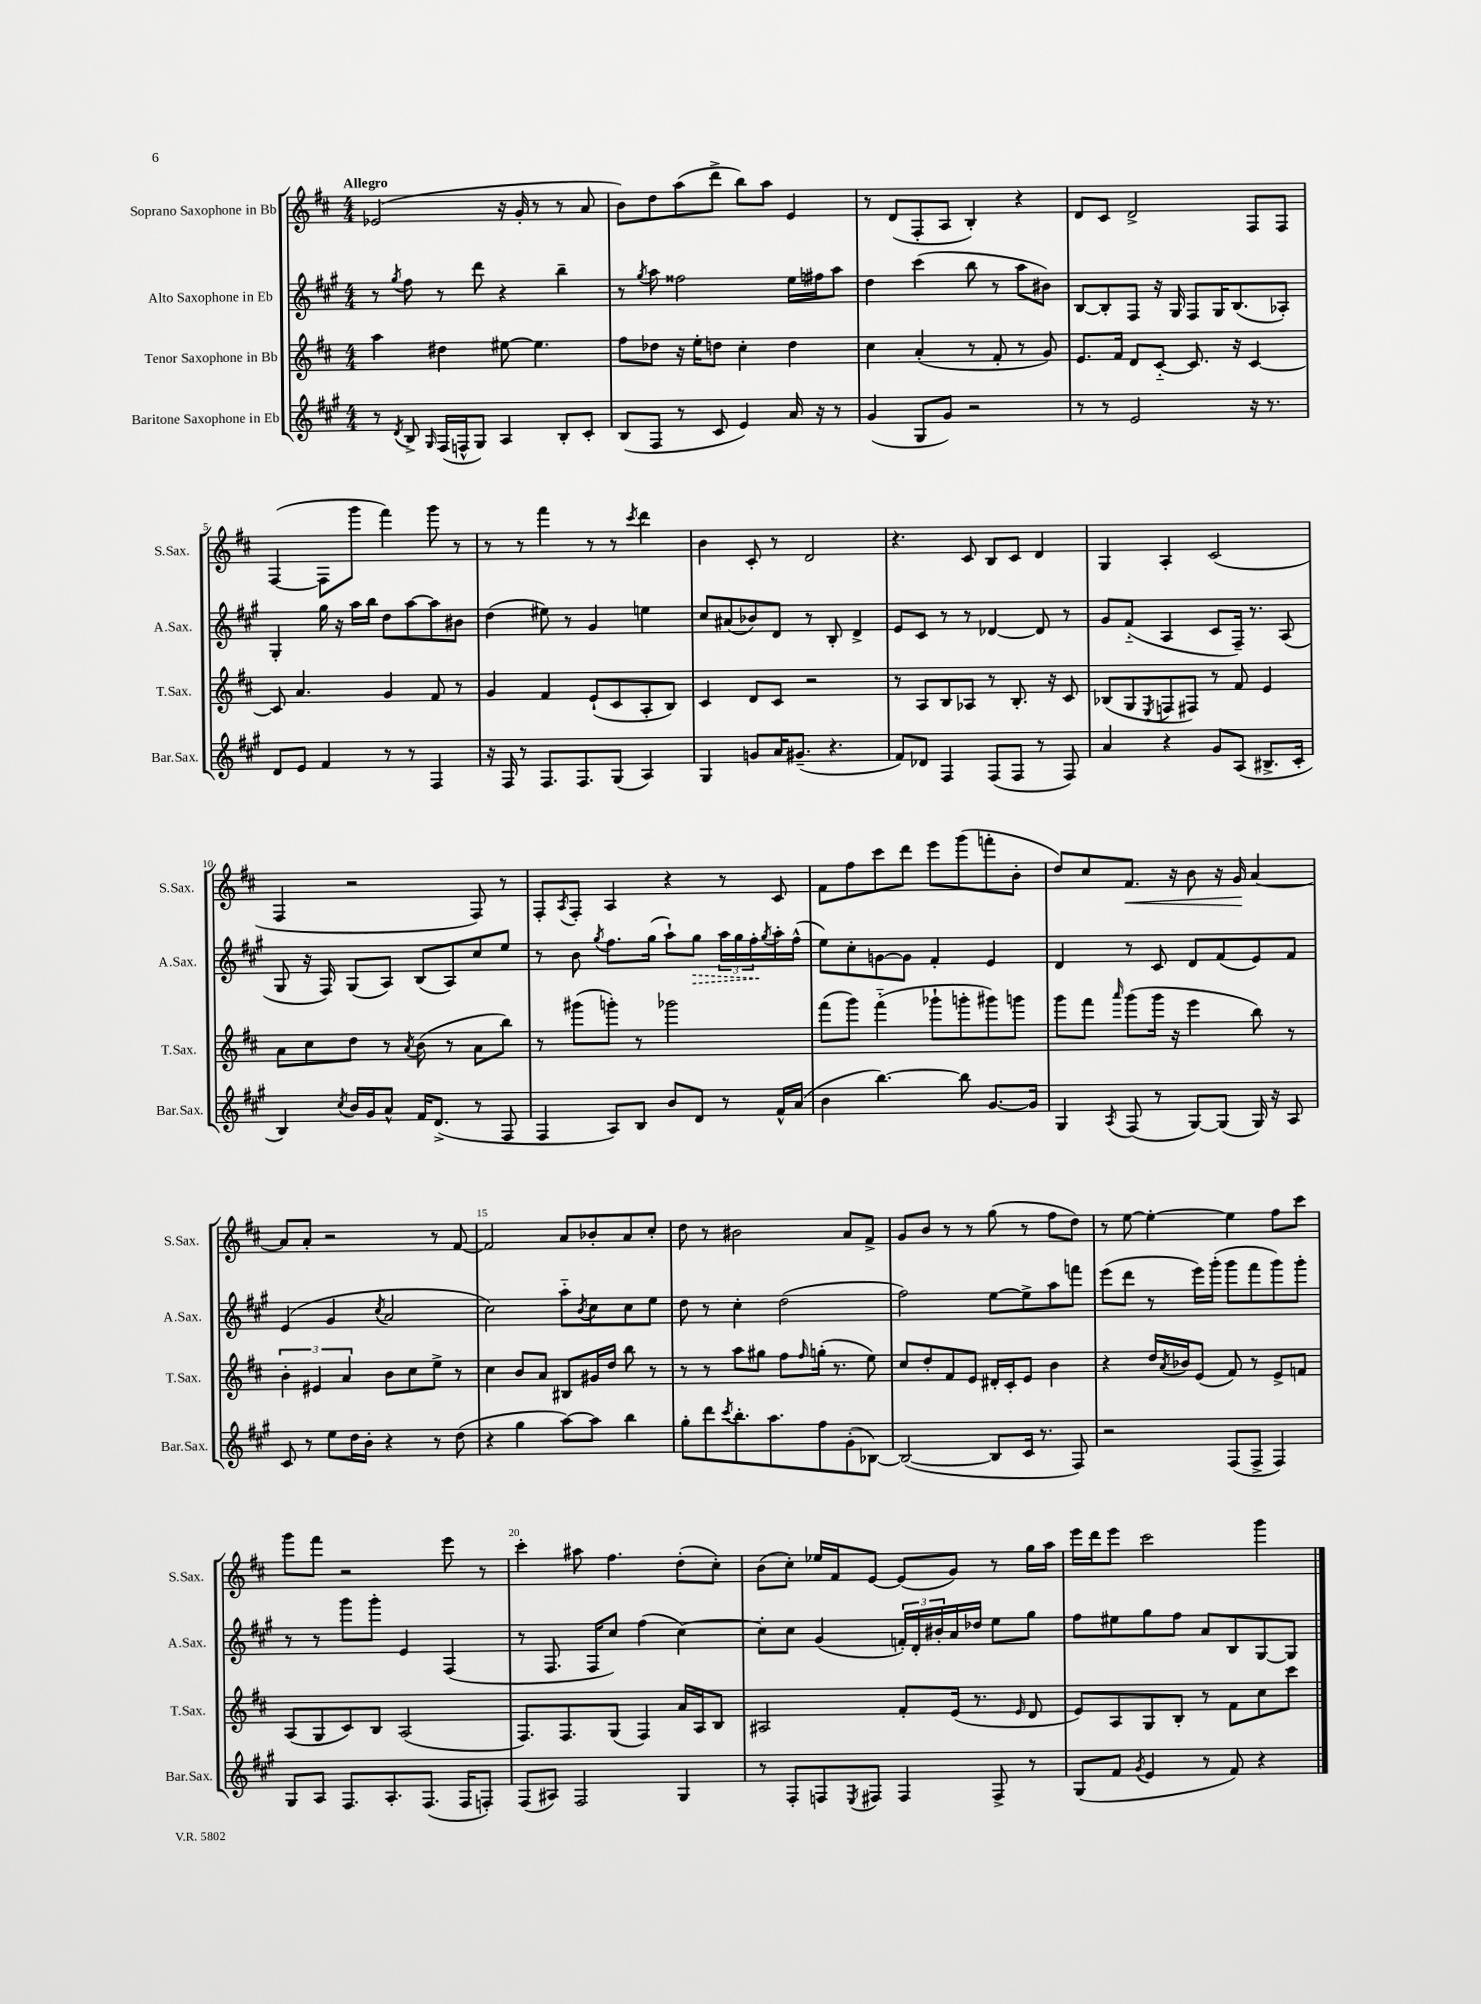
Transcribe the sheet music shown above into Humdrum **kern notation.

**kern	**kern	**kern	**kern
*staff4	*staff3	*staff2	*staff1
*clefG2	*clefG2	*clefG2	*clefG2
*k[f#c#g#]	*k[f#c#]	*k[f#c#g#]	*k[f#c#]
*M4/4	*M4/4	*M4/4	*M4/4
8r	4aa	8r	(2e-
8qd	.	8qgg#	.
8B^	.	8ff#	.
16qqG#	.	.	.
(16F#	4dd#	8r	.
16F^^	.	.	.
8G#)	.	8ddd	.
4A	[8ee#	4r	16r
.	.	.	16g'
.	4.ee#]	.	8r
8B'	.	4bb~	8r
8c#'	.	.	8a
=	=	=	=
(8B	8ff#	8r	8b)
.	.	8qgg#	.
8F#	8dd-	8aa	8dd
8r	16r	2ff##	(8aa
.	16ee'	.	.
8c#	8dd	.	8ddd^
4e)	4cc#'	.	8bb)
.	.	.	8aa
16a	4dd	16ee	4e
16r	.	16ff#	.
8r	.	8aa	.
=	=	=	=
(4g#	4cc#	4dd	8r
.	.	.	(8d
8G#	(4a'	(4ccc#	8F#'
8g#)	.	.	8A
2r	8r	8bb	4B')
.	8f#'	8r	.
.	8r	8aa	4r
.	8g)	8b#)	.
=	=	=	=
8r	8.e	[8B	8d
8r	.	8B']	8c#
.	16f#	.	.
2e	8d	8F#	2d^
.	[8c#'~	16r	.
.	.	16G#	.
.	8.c#]	8F#	.
.	.	16G#	.
.	16r	(8.B	.
16r	[4c#	.	8F#
8.r	.	.	.
.	.	8A-')	8F#
=	=	=	=
8d	8c#]	4G#'	([4F#
8e	4.a	.	.
4f#	.	16gg#	8F#]
.	.	16r	.
.	.	16aa	8ggg
.	.	16bb	.
8r	4g	8dd	4fff#)
8r	.	[8aa	.
4F#	8f#	8aa]	8ggg
.	8r	8b#	8r
=	=	=	=
16r	4g	(4dd	8r
16F#	.	.	.
8r	.	.	8r
8.F#	4f#	8ee#)	4fff#
.	.	8r	.
8.F#	.	.	.
.	(8e`	4g#	8r
(8G#	8c#	.	8r
.	.	.	8qccc#
4A)	8A'	4ee	4ddd
.	8B)	.	.
=	=	=	=
4G#	4c#	8cc#	4b
.	.	(8a#	.
8g	8d	8b-)	8c#'
16a	8c#	8d	8r
(8.g#~	.	.	.
.	2r	8r	2d
4.r	.	8B'	.
.	.	4d^	.
=	=	=	=
8f#)	8r	8e	4.r
8d-	8A	8c#	.
4F#	8B	8r	.
.	8A-	8r	8c#
(8F#	8r	[4d-	8B
8F#	8.B'	.	8c#
8r	.	8d-]	4d
.	16r	.	.
8F#)	8c#	8r	.
=	=	=	=
4a	(8B-	8g#	4G
.	8G	(8f#'~	.
.	8qE	.	.
4r	8F	4A	4A'
.	8F#)	.	.
8g#	8r	8c#	(2c#
(8A	8f#	16F#~)	.
.	.	8.r	.
8.B#^	4e	.	.
.	.	(8A	.
16c#'	.	.	.
=	=	=	=
4B)	8a	8G#	4F#
.	8cc#	16r	.
.	.	16F#)	.
8qcc#	.	.	.
16b	8dd	(8G#	2r
16g#	.	.	.
8a^^	8r	8A)	.
.	8qa	.	.
16f#	(8b	(8B	.
(8.d^	.	.	.
.	8r	8A)	.
8r	8a	8cc#	8F#)
8F#	8bb)	8ee	8r
=	=	=	=
4F#	8r	8r	8F#'
.	.	.	8qA
.	(8ggg#	8b	8F#'
.	.	8qgg#	.
8A)	8ggg')	8.ff#	4A
8B	8r	.	.
.	.	(16gg#	.
8b	2ggg-	8aa`)	4r
8d	.	8gg#	.
8r	.	24aa	8r
.	.	24gg#	.
.	.	24ff#'	.
.	.	8qgg#	.
16f#^^	.	16aa'	8c#
(16a	.	(16ff#^^	.
=	=	=	=
4b	(8fff#	8ee)	8f#
.	8ggg)	8cc#'	8ff#
[4.bb)	(4fff#'~	[8g	8ccc#
.	.	8g]	8ddd
.	8ggg-`	4f#'	8eee
8bb]	8ggg'	.	(8ggg
[8.g#	8ggg#)	4e	8fff'
.	8ggg	.	8b'
16g#]	.	.	.
=	=	=	=
4G#	8ggg	4d	8dd)
.	8fff#	.	8cc#
8qA	16qqaaa	.	.
(8F#	(8ggg	8r	8.f#
8r	16ggg	8c#	.
.	16r	.	16r
[8G#)	4eee	8d	8b
(8G#]	.	(8f#	16r
.	.	.	16g
16G#)	8bb)	8e)	[4a
16r	.	.	.
8A	8r	8f#	.
=	=	=	=
8c#	6b'	(4e	8a]
8r	.	.	8a'
.	6e#	.	.
8ee	.	4g#	2r
.	6a	.	.
16dd	.	.	.
16b'	.	.	.
.	.	8qcc#	.
4r	8b	2a	.
.	8cc#	.	.
8r	8ee^	.	8r
(8dd	8r	.	[8f#
=	=	=	=
4r	4cc#	2cc#)	2f#]
4gg#	8b	.	.
.	8a	.	.
[8aa)	8B#	8aa'~	8a
.	.	8qb	.
8aa]	16g#	8cc#	8b-'
.	16dd	.	.
4bb	8bb	8cc#	8a
.	8r	8ee	8cc#'
=	=	=	=
8gg#'	8r	8dd	8dd
8ddd	8r	8r	8r
8qccc#	.	.	.
8.bb'	8aa	4cc#'	2b#
.	8gg#	.	.
8.aa	.	.	.
.	8ff#	(2dd	.
.	16qqff#	.	.
8ff#	(16gg'	.	.
.	8.r	.	.
(8g#'	.	.	8a
[8B-)	8ee)	.	8f#^
=	=	=	=
(2B-_	8cc#	2ff#)	8g
.	8dd'	.	8b
.	8f#	.	8r
.	8e	.	8r
8B-]	16d#'	[8ee	(8gg
.	16c#'	.	.
16c#	8e	8ee^]	8r
8.r	.	.	.
.	4b	8aa	8ff#
8F#)	.	8fff	8dd)
=	=	=	=
2r	4r	(8eee	8r
.	.	8ddd	[8ee
.	16dd	8r	4ee'_
.	8qa	.	.
.	16b-	.	.
.	(8e	16eee)	.
.	.	(16ggg#'	.
(8F#	8f#)	8ggg#	4ee]
8F#^	8r	8fff#	.
4F#)	8e^	8ggg#)	8ff#
.	8f	8ggg#'	8ccc#
=	=	=	=
8G#	(8A	8r	8ggg
8A	8G	8r	8fff#
8.F#	8c#)	8ggg#	2r
.	8B	8ggg#'	.
8.A'	.	.	.
.	(2A	4e	.
(8.F#	.	.	.
.	.	(4F#	8eee
16F#	.	.	.
8F')	.	.	8r
=	=	=	=
(8F#	8.F#)	8r	4ccc#'
8A#)	.	8.F#	.
.	8.F#	.	.
2F#	.	.	8aa#
.	.	16F#	.
.	(8G	8cc#)	4.ff#
.	4F#)	(4ff#	.
4G#	16a	[4cc#)	(8dd'
.	16A	.	.
.	8B	.	8cc#')
=	=	=	=
8r	2A#	8cc#']	(8b
8F#'	.	8cc#	8cc#')
8F	.	(4g#	16ee-
.	.	.	16f#
8qE	.	.	.
8F#	.	.	[8e
4F#	8f#'	24f')	(8e]
.	.	24d'	.
.	.	24b#'	.
.	(16e	16a	8g)
.	8.r	16dd-	.
8F#^	.	8ee	8r
.	16qqe	.	.
8r	8d	8gg#	16gg
.	.	.	16aa
=	=	=	=
(8G#	8e)	8ff#	16eee
.	.	.	16ddd
8f#	8A	8ee#	8eee
8qg#	.	.	.
4e	8G	8gg#	2ccc#
.	8B'	8ff#	.
8r	8r	8a	.
8f#)	8f#	8B	.
4r	8cc#	[8G#	4ggg
.	8ccc#	8G#]	.
==	==	==	==
*-	*-	*-	*-
